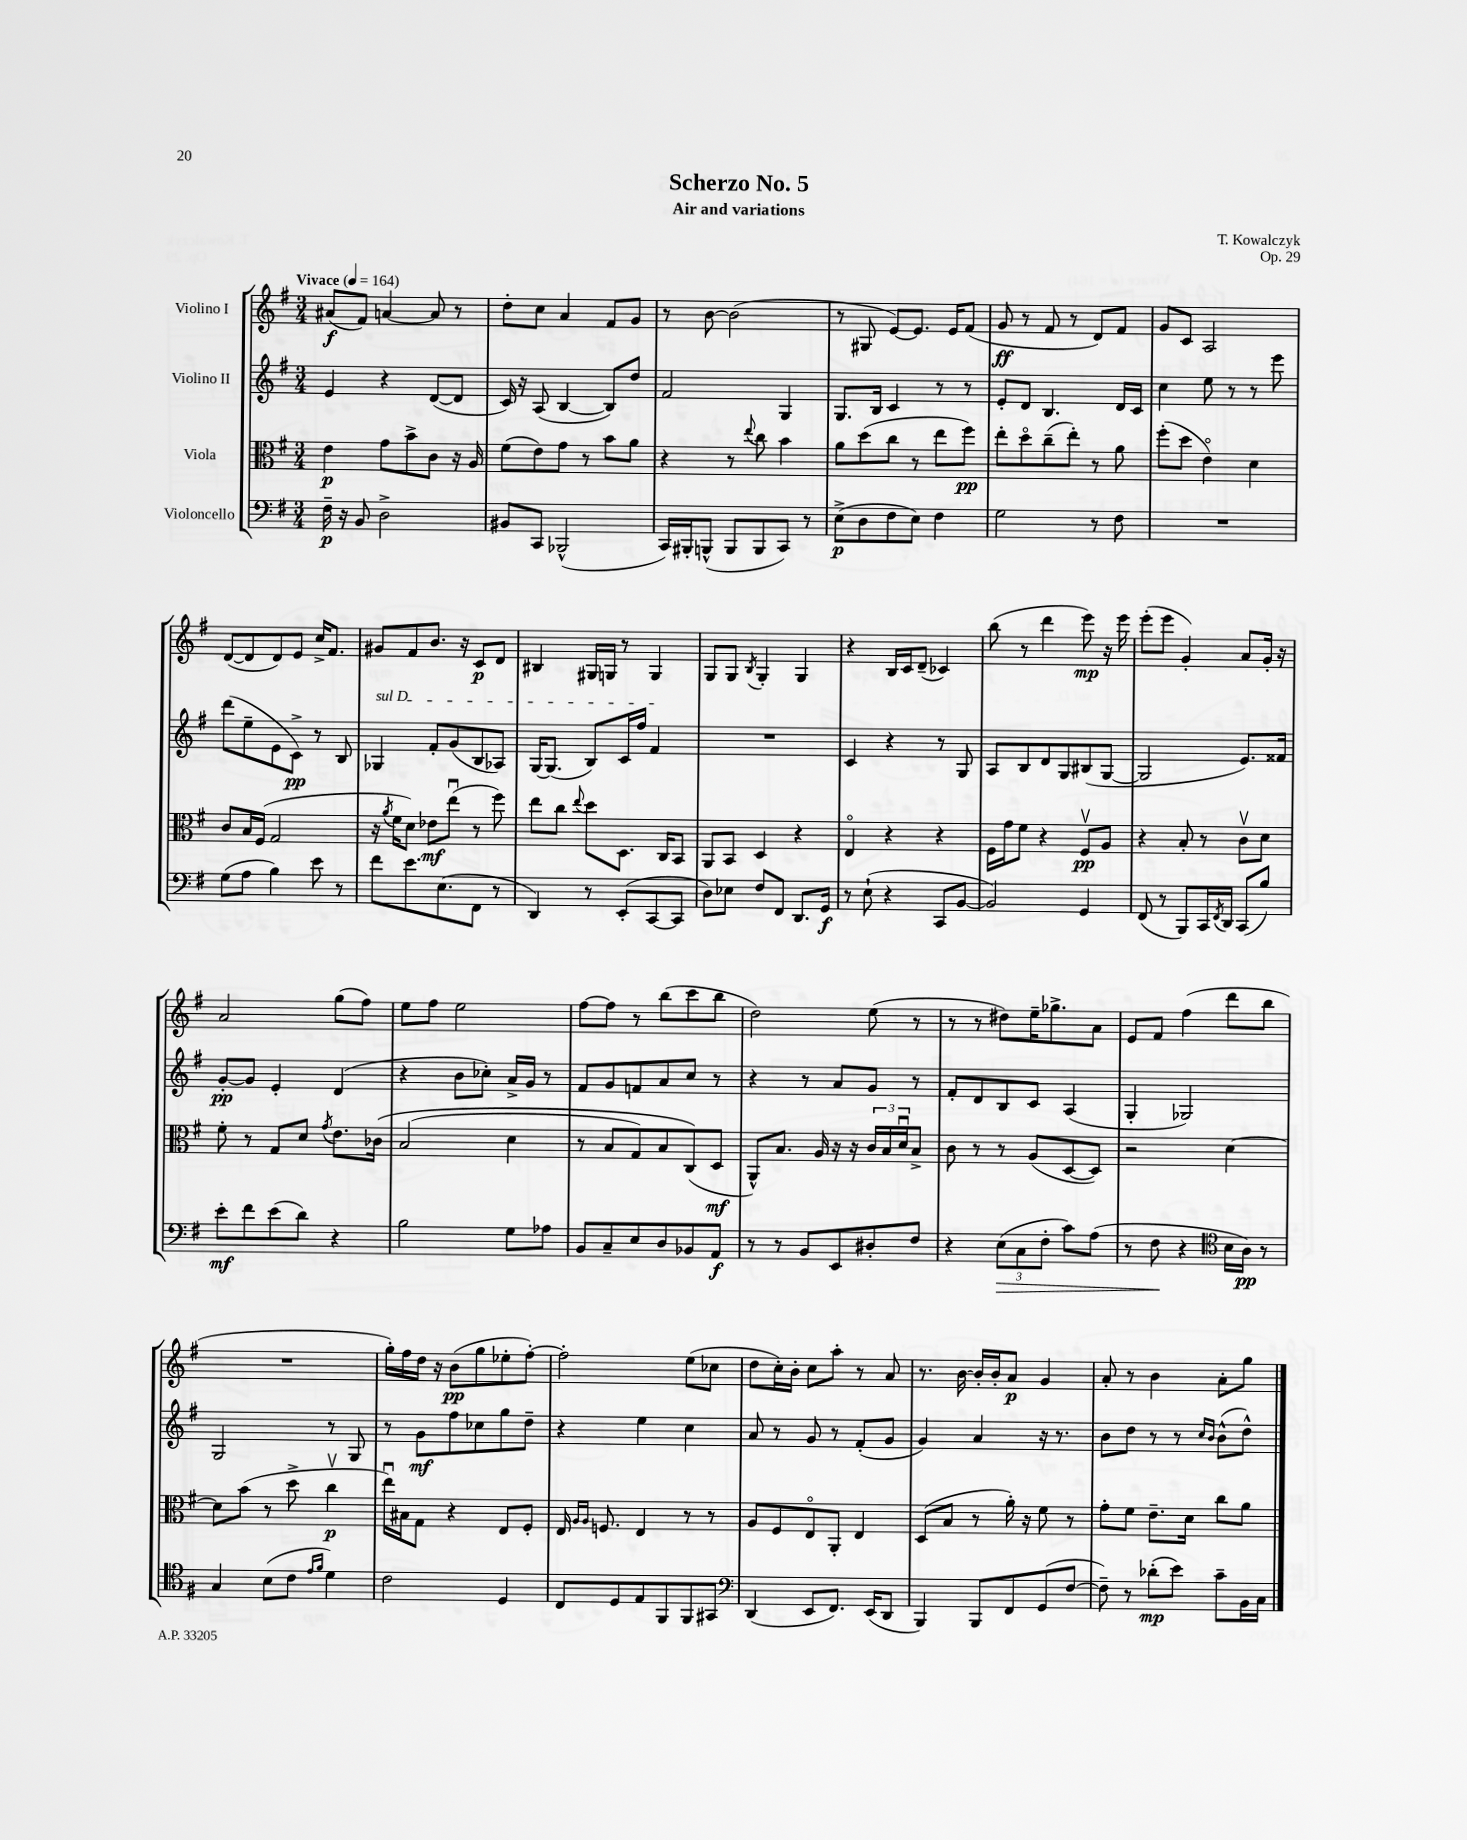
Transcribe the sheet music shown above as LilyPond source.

\header { title = "Scherzo No. 5" composer = "T. Kowalczyk" subtitle = "Air and variations" opus = "Op. 29" }
<<
\new StaffGroup <<
\new Staff = "s0" \with { instrumentName = "Violino I" } {
    \clef treble \key g \major \numericTimeSignature \time 3/4 \tempo "Vivace" 4 = 164
    ais'8\f( fis'8) a'4~ a'8 r8 |
    d''8-. c''8 a'4 fis'8 g'8 |
    r8 b'8~ b'2( |
    r8 gis8 e'8~) e'8. e'16 fis'8( |
    g'8\ff r8 fis'8 r8 d'8) fis'8 |
    g'8 c'8 a2 |
    d'8~( d'8 d'8) e'8 c''16-> fis'8. |
    gis'8 fis'8 b'8. r16 c'8\p d'8 |
    bis4 gis16 g16 r8 g4 |
    g8 g8 \acciaccatura { b8 } g4-. g4 |
    r4 b16 c'16 d'8--( ces'4) |
    b''8( r8 d'''4 e'''8\mp) r16 e'''16 |
    e'''8-.( e'''8 g'4-.) a'8 g'16-. r16 |
    a'2 g''8( fis''8) |
    e''8 fis''8 e''2 |
    fis''8~ fis''8 r8 b''8( c'''8 b''8 |
    d''2) e''8( r8 |
    r8 r8 dis''8) e''16-- ges''8.-> a'8 |
    e'8 fis'8 fis''4( d'''8 b''8 |
    R2. |
    g''16-.) fis''16 d''16 r16 b'8\pp( g''8 ees''8-. fis''8~-.) |
    fis''2-. e''8( ces''8 |
    d''8 c''16-.) b'16-. c''8 a''8-. r8 a'8 |
    r8. b'16~ b'16-. b'16-. a'8\p g'4 |
    a'8-. r8 b'4 a'8-. g''8 \bar "|." |
}
\new Staff = "s1" \with { instrumentName = "Violino II" } {
    \clef treble \key g \major \numericTimeSignature \time 3/4
    e'4 r4 d'8~( d'8 |
    c'16) r16 a8( b4~ b8) d''8 |
    fis'2 g4 |
    g8. b16 c'4 r8 r8 |
    e'8-. d'8 b4. d'16 c'16 |
    c''4 e''8 r8 r8 e'''8 |
    d'''8( e''8-- e'8 c'8->\pp) r8 b8 |
    \once \override TextSpanner.bound-details.left.text = \markup { \italic "sul D" } ges4\startTextSpan fis'8-. g'8( b8 aes8) |
    g16~ g8.( b8) c'16 fis''16 fis'4\stopTextSpan |
    R2. |
    c'4 r4 r8 g8 |
    a8 b8 d'8 g8 bis8( g8~ |
    g2 e'8.) fisis'16 |
    g'8~-.\pp g'8 e'4-. d'4( |
    r4 b'8 ces''8-.) a'16-> g'16 r8 |
    fis'8 g'8 f'8 a'8 c''8 r8 |
    r4 r8 a'8 g'8 r8 |
    fis'8-. d'8 b8 c'8 a4( |
    g4-. ges2) |
    g2 r8 g8 |
    r8 g'8\mf fis''8 ces''8 g''8 d''8-- |
    r4 e''4 c''4 |
    a'8 r8 g'8 r8 fis'8-.( g'8 |
    g'4) a'4 r16 r8. |
    b'8 d''8 r8 r8 \grace { c''16 b'16 } b'8-^( d''8-^) \bar "|." |
}
\new Staff = "s2" \with { instrumentName = "Viola" } {
    \clef alto \key g \major \numericTimeSignature \time 3/4
    e'4\p g'8 b'8-> c'8 r16 a16 |
    fis'8( e'8) g'8 r8 b'8 a'8 |
    r4 r8 \appoggiatura { e''8 } c''8 b'4 |
    a'8 d''8( c''8 r8 e''8 fis''8\pp) |
    e''8-. d''8\flageolet c''8--( e''8-.) r8 a'8 |
    fis''8-.( d''8 e'4\flageolet) d'4 |
    c'8 b16 fis16( g2 |
    r16 \acciaccatura { a'8 } fis'16 d'8) ees'8\mf e''8\downbow( r8 fis''8) |
    e''8 c''8 \appoggiatura { e''8 } d''8 d8. c16 b,8 |
    a,8 b,8 d4 r4 |
    e4\flageolet r4 r4 |
    fis16 g'16 fis'8 r4 fis8\upbow\pp a8 |
    r4 b8-. r8 c'8\upbow d'8 |
    fis'8-. r8 g8 d'8 \acciaccatura { g'8 } e'8. ces'16\( |
    b2( d'4 |
    r8 b8 g8) b8 c8(\) d8\mf |
    a,8-^) b8. a16 r16 r16 \tuplet 3/2 { c'16 b16 d'16\downbow } b8-> |
    c'8 r8 r8 a8( d8~ d8) |
    r2 d'4~ |
    d'8 b'8( r8 d''8-> c''4\upbow\p |
    e''16\downbow) bis16 g8 r4 e8 fis8-. |
    e16 \grace { a16 a16 } f8. e4 r8 r8 |
    a8 fis8 e8\flageolet a,8-. e4 |
    d8( b8 r8 a'16-.) r16 fis'8 r8 |
    g'8-. fis'8 e'8.-- d'16 c''8 a'8 \bar "|." |
}
\new Staff = "s3" \with { instrumentName = "Violoncello" } {
    \clef bass \key g \major \numericTimeSignature \time 3/4
    fis16--\p r16 b,8 d2-> |
    bis,8 c,8 bes,,2-^( |
    c,16) bis,,16-. b,,8-^( b,,8 b,,8 c,8) r8 |
    e8->\p( d8 fis8 e8) fis4 |
    g2 r8 fis8 |
    R2. |
    g8( a8 b4) e'8 r8 |
    fis'8 e'8. e8.( fis,8 r8 |
    d,4) r8 e,8-.( c,8~ c,8 |
    d8) ees8 fis8 fis,8 d,8. g,16\f |
    r8 e8-!( r4 c,8 b,8~ |
    b,2) g,4 |
    fis,8( r8 b,,8) c,16 \acciaccatura { fis,8 } d,16 c,8( b8) |
    e'8-.\mf fis'8 e'8( d'8) r4 |
    b2 g8 aes8 |
    b,8 c8-- e8 d8 bes,8 a,8\f |
    r8 r8 b,8 e,8 dis8-. fis8 |
    r4 \tuplet 3/2 { e8\>( c8 fis8-. } c'8) a8( |
    r8 fis8\! r4 \clef tenor b16 a16\pp) r8 |
    g4 b8( c'8 \grace { e'16 fis'16 } d'4) |
    c'2 d4 |
    c8 d8 e8 fis,8 fis,8 gis,8 |
    \clef bass d,4( e,8 fis,8.) e,16( d,8 |
    b,,4) b,,8 fis,8 g,8( fis8~ |
    fis8--) r8 des'8-.\mp( e'8) c'8-- b,16 c16 \bar "|." |
}
>>
>>
\layout { \context { \Score \remove "Bar_number_engraver" } }
